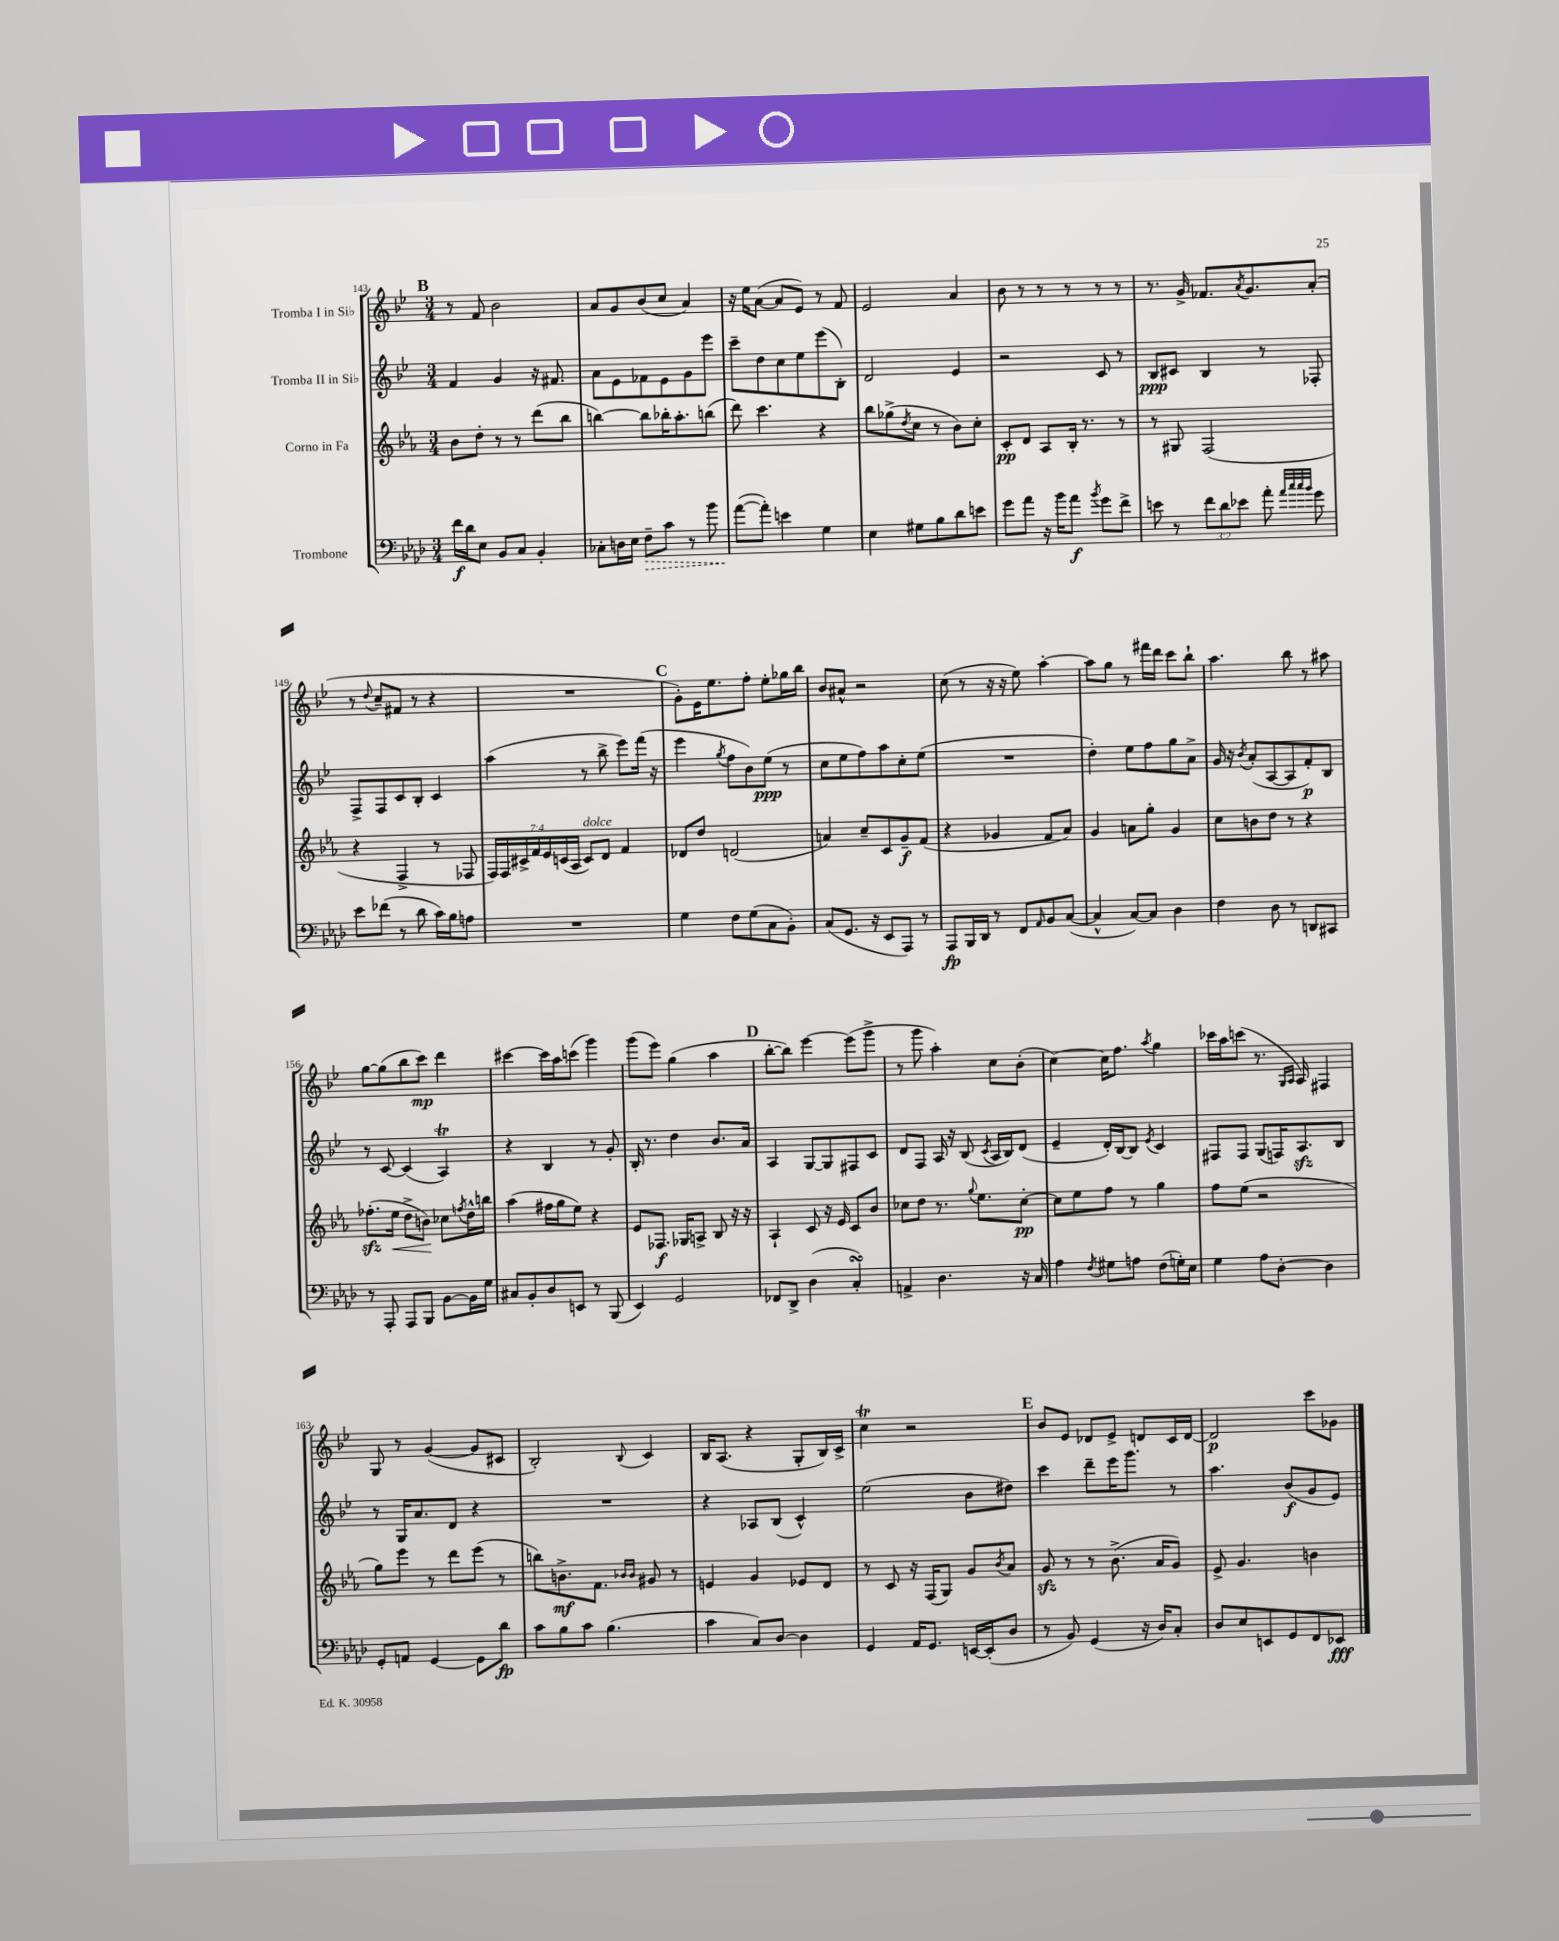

**kern	**kern	**kern	**kern
*staff4	*staff3	*staff2	*staff1
*clefF4	*clefG2	*clefG2	*clefG2
*k[b-e-a-d-]	*k[b-e-a-]	*k[b-e-]	*k[b-e-]
*M3/4	*M3/4	*M3/4	*M3/4
16f	8b-	4f	8r
16d-	.	.	.
8E-	8dd'	.	8f
8BB-	8r	4g	2b-
8C	8r	.	.
4BB-'	(8ddd	16r	.
.	.	8.f#	.
.	8bb-	.	.
=	=	=	=
8C-'	[4bb)	8a	8a
16D	.	8e-	8g
16E-	.	.	.
8F~	8bb]	8f-	(8b-
8c	16bb-'	8e-	8cc
.	8.aa-'	.	.
8r	.	8g	4a)
8b-	(8bb	8eee-	.
=	=	=	=
([8a-	8ddd)	8ccc~	16r
.	.	.	16ee-
8a-'])	4.ccc	8dd	([8a
4e	.	8cc	8a]
.	.	8ee-	8e-)
4G	4r	(8eee-	8r
.	.	8B-')	8f
=	=	=	=
4E-	8bb-	2d	2e-
.	(8gg-^	.	.
.	8qdd	.	.
8G#	8cc	.	.
8B-	8r	.	.
8d-	8b-)	4e-	4a
8e	8cc'	.	.
=	=	=	=
8g	8c'	2r	8b-
8a-	8d	.	8r
16r	8A-	.	8r
16b-	.	.	.
8a-	16B-'	.	8r
.	8.r	.	.
8qb-	.	.	.
8g	.	8c	8r
8f^	8r	8r	8r
=	=	=	=
8e	8r	8B-	8.r
8r	8G#	8c#	.
.	.	.	16g^
12f	(2F	4B-	8.f-
12d-	.	.	.
12e-	.	.	.
.	.	.	8qa
.	.	.	8.g
8a-'	.	8r	.
32qqa-	.	.	.
32qqcc	.	.	.
32qqcc	.	.	.
32qqb-	.	.	.
8g	.	8F-'	(8a'
=	=	=	=
8e-	4r	8F^	8r
.	.	.	8qqdd
(8f-	.	8F	8cc~
8r	4F^	8c	8f#
8d-	.	8B-'	8r
16c)	8r	4c	4r
16B-	.	.	.
8A	8F-	.	.
=	=	=	=
2.r	28F)	(4aa	2.r
.	28F	.	.
.	28c#^	.	.
.	28f	.	.
.	28e-	.	.
.	(28c	.	.
.	28A-	.	.
.	8c)	8r	.
.	8d	8bb-^	.
.	4f	8eee-)	.
.	.	(16fff	.
.	.	16r	.
=	=	=	=
4G	8d-	4eee-	8g')
.	8dd	.	16e-
.	.	.	8.ee-
.	.	8qgg	.
8F	(2d	8ff	.
(8G	.	8b-)	8ff'
8C	.	(8ee-	8ee-'
8BB-')	.	8r	16gg-
.	.	.	16bb-
=	=	=	=
(8C	4a)	8cc	8b-
8.GG	.	8ee-	8a#^^
.	8cc~	8ff)	2r
16r	.	.	.
8EE-	8c	8aa	.
8AAA-)	8g~	8cc'	.
8r	(8f	(8ee-	.
=	=	=	=
8AAA-	4r	2.r	(8cc
16BBB-	.	.	8r
16DD-	.	.	.
8r	4g-	.	16r
.	.	.	16r
8FF	.	.	8ee-)
16qqAA-	.	.	.
8BB-	8f	.	[4aa'
([8C	8a-)	.	.
=	=	=	=
4C^^]	4g	4dd')	8aa]
.	.	.	8gg
[8C)	8a	8ee-	8r
8C]	8gg'	8ff	16fff#
.	.	.	16ddd
4D-	4g	8gg	8ccc
.	.	8a^	8bb-`
=	=	=	=
4F	8cc	16g	4.aa
.	.	16r	.
.	.	8qb-	.
.	8b	(8a'	.
8D-	8dd	[8A	.
8r	8r	8A]	8bb-
8DD	4r	8f')	8r
8CC#	.	8B-	8aa#
=	=	=	=
8r	(8.ff-'	8r	[8gg
8AAA-'	.	[8c	(8gg]
.	16ee-	.	.
8AAA-	8dd^	(4c]	8bb-
8BBB-	8b)	.	8ccc)
[8BB-	8cc-	4A)	4ddd
.	8qff	.	.
16BB-]	16dd^^	.	.
16G	16bb	.	.
=	=	=	=
8C#	(4aa-	4r	[4ccc#
8BB-'	.	.	.
8D-	16ff#	4B-	16ccc#]
.	16gg	.	16aa
8EE	8ee-)	.	(8ccc
8r	4r	8r	4ggg)
(8BBB-	.	8g'	.
=	=	=	=
4EE-)	8e-	16B-'	(8ggg
.	.	8.r	.
.	8.F-	.	8eee-)
2GG	.	4dd	(4gg
.	16G-	.	.
.	8A^	.	.
.	8B-	8.b-	4aa
.	16r	.	.
.	16r	16a	.
=	=	=	=
8FF-	4A-`	4A	[8bb-'
8DD-^	.	.	8bb-])
(4D-	8c	[8G	[4eee-
.	16r	8G]	.
.	16e-	.	.
4C')	8c	8F#	(8eee-]
.	8b-	8c	8ggg^
=	=	=	=
4AA^	8cc-	8d	8r
.	8dd	8F	8ggg
4.D-	8.r	16A	4aa')
.	.	16r	.
.	.	(8B-	.
.	8qqgg	.	.
.	8.ee-	.	.
.	.	8qc	.
.	.	16A	8cc
.	.	16B-)	.
16r	[8cc-'	(8d	(8b-'
16C	.	.	.
=	=	=	=
4A-	8cc-]	4e-~	[4cc)
.	8ee-	.	.
8qF	.	.	.
8G#	8ff	16d')	16cc]
.	.	[16B-	8.ff
8A	8r	8B-]	.
.	.	8qe-	8qaa
(8F	4gg	4c	4gg
16G')	.	.	.
16E-	.	.	.
=	=	=	=
4G	8ff	8F#	16ccc-
.	.	.	16aa
.	(8ee-	8F#	(8ccc
8A-	2r	(8G	8.r
[8D-'	.	16F)	.
.	.	.	16qqG
.	.	.	16qqA
.	.	8.A	16A)
4D-]	.	.	4F#
.	.	8B-	.
=	=	=	=
8GG'	8gg)	8r	8G
8AA	8eee-	16G	8r
.	.	8.a	.
[4GG	8r	.	([4g
.	8ddd	8d	.
8GG]	(8eee-	4r	8g]
8d-	8r	.	8c#
=	=	=	=
8c	8bb)	2.r	2B-')
8B-	8.b^	.	.
8c	.	.	.
.	8.f	.	.
(4.B-	.	.	.
.	16qqb-	.	.
.	16qqb-	.	8qqB-
.	8g#	.	4c
.	8r	.	.
=	=	=	=
4c	4e	4r	16B-
.	.	.	(8.A
8C)	4g	8A-	4r
[8D-	.	(8B-	.
4D-]	8e-	4c^^)	8G'
.	8d	.	16B-)
.	.	.	16c^
=	=	=	=
4GG	8r	(2ee-	4cc
.	8c	.	.
16AA-	16r	.	2r
8.GG	(16F	.	.
.	8G)	.	.
[16EE	8g	8b-	.
(16EE']	.	.	.
.	8qb-	.	.
8D-	8a-	8dd#)	.
=	=	=	=
8r	8g	4ccc	8b-
8BB-)	8r	.	8e-
(4GG	8r	8ddd~	8d-
.	(8.b-^	16eee-	8e-^
.	.	8.ggg	.
16r	.	.	8d
16D-)	16a-	.	.
8C'	8g)	8r	16c
.	.	.	[16d
=	=	=	=
8D-	8e-^	4.aa	2d]
8E-	4.g	.	.
8EE	.	.	.
8GG	.	(8b-	.
8FF	4b	8g	8ccc
8EE-	.	8e-)	8g-
==	==	==	==
*-	*-	*-	*-
